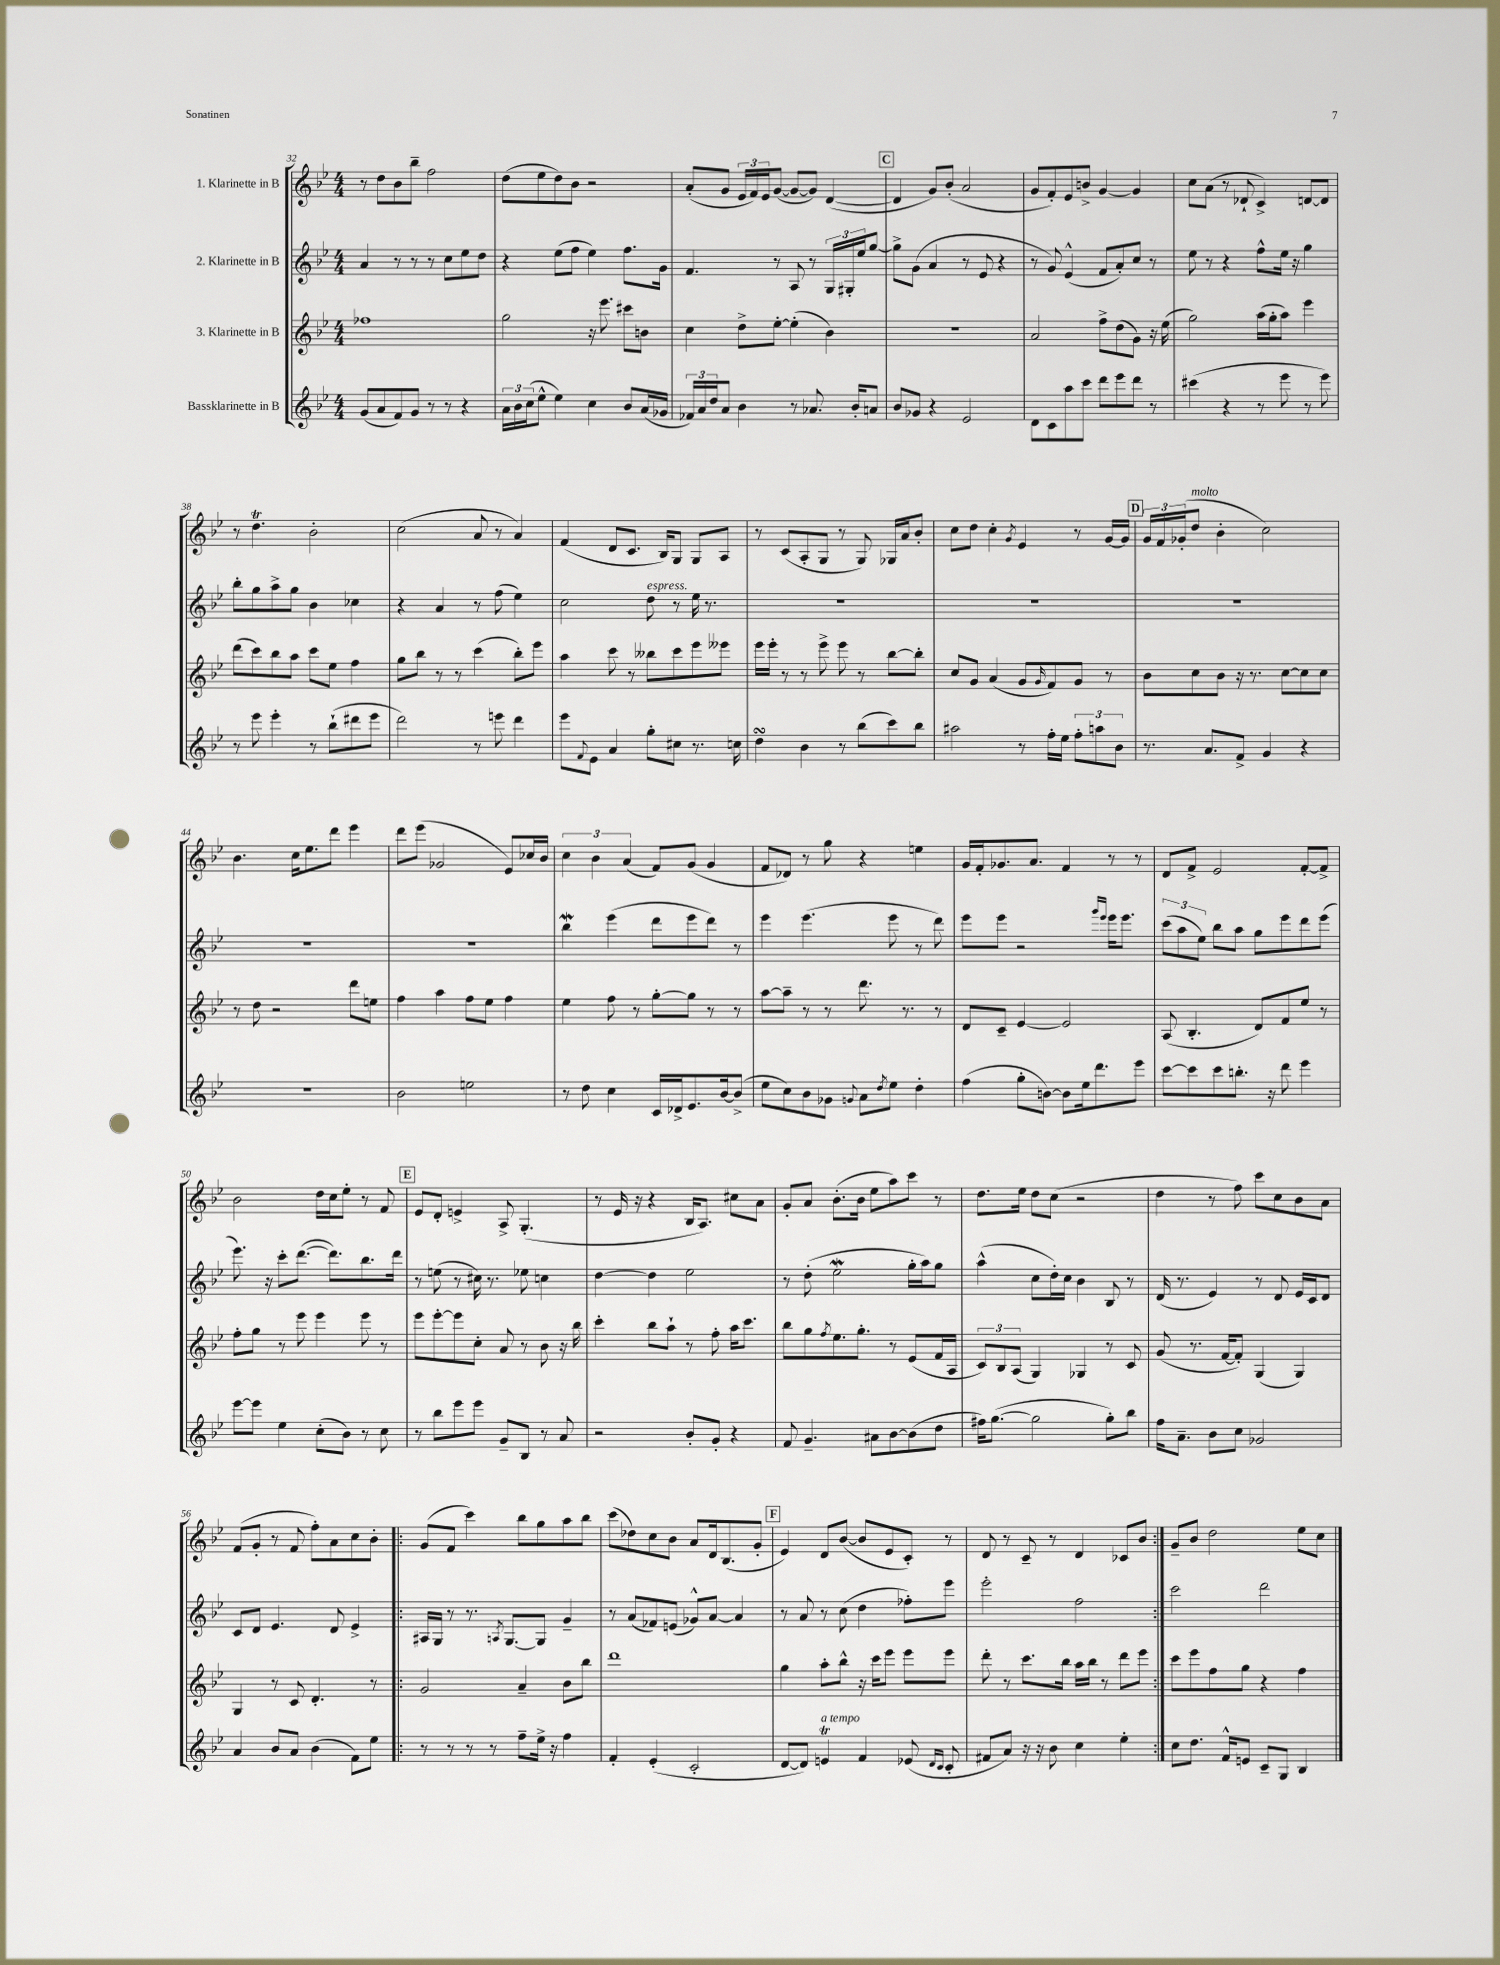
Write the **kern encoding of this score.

**kern	**kern	**kern	**kern
*staff4	*staff3	*staff2	*staff1
*clefG2	*clefG2	*clefG2	*clefG2
*k[b-e-]	*k[b-e-]	*k[b-e-]	*k[b-e-]
*M4/4	*M4/4	*M4/4	*M4/4
(8g/L	1ff-	4a/	8r
8a/	.	.	8dd\L
8f/)	.	8r	8b-\
8g/J	.	8r	8bb-~\J
8r	.	8r	2ff\
8r	.	8cc\L	.
4r	.	8ee-\	.
.	.	8dd\J	.
=	=	=	=
24a\LL	2gg\	4r	(8dd\L
24b-\	.	.	.
(24cc\J	.	.	.
8ee-^^\J	.	.	8ee-\
4ee-\)	.	(8ee-\L	8dd\)
.	.	8ff\J	8b-\J
4cc\	16r	4ee-\)	2r
.	8.eee-\	.	.
8b-/L	8ccc#\L	8.ff\L	.
(16a/L	8b\J	.	.
16g-/JJ	.	16g\Jk	.
=	=	=	=
24f-/LL)	4cc\	4.f/	(8a'/L
24a/	.	.	.
24dd/J	.	.	.
8a/J	.	.	8g/J
4b-\	8dd^\L	.	24e-/LL
.	.	.	24f/)
.	.	.	24e-/J
.	[8ee-'\J	8r	([8g/J
8r	(4ee-'\]	8A/	8g/_L
8.a-/	.	8r	8g/]J)
.	4b-\)	24G/LL	([4d/
.	.	24G#'/	.
16b-'/LK	.	.	.
.	.	24ee-/J	.
8a/J	.	[8gg/J	.
=	=	=	=
8b-/L	1r	8gg^\]L	4d/]
8g-/J	.	(8g\J	.
4r	.	4a/	8g/L)
.	.	.	(8b-'/J
2e-/	.	8r	2a/
.	.	8e-/	.
.	.	4r	.
=	=	=	=
8d\L	2a/	8r	8g/L
8c\	.	8g/)	8f'/)
8aa\	.	(4e-^^/	8e-/
8ccc\J	.	.	8b^/J
8ddd\L	8ff^\L	8f/L	[4g/
8eee-\	(8dd\	8a'/)	.
8ddd\J	8g\J)	8cc/J	4g/]
8r	16r	8r	.
.	(16ee-\	.	.
=	=	=	=
(4ccc#\	2gg\)	8ee-\	8cc\L
.	.	8r	(8a\J
4r	.	4r	8r
.	.	.	8d-`/
8r	(16aa\LL	8ff^^\L	4c^/)
.	16gg'\J	.	.
8eee-\	8aa\J)	16ee-\Jk	.
.	.	16r	.
8r	4eee-\	4gg\	[8d/L
8eee-\)	.	.	8d/]J
=	=	=	=
8r	(8ddd\L	8bb-'\L	8r
8eee-\	8ccc\)	8gg\	4.dd\
4eee-'\	8bb-\	8aa^\	.
.	8aa\J	8gg\J	.
8r	8ccc\L	4b-\	2b-'\
(8bb-`\L	8ee-\J	.	.
8ddd#\	4ff\	4cc-\	.
8eee-\J	.	.	.
=	=	=	=
2ddd\)	8gg\L	4r	(2cc\
.	8bb-\J	.	.
.	8r	4a/	.
.	8r	.	.
8r	(4ccc\	8r	8a/
8eee\	.	(8ff\	8r
4ddd\	8bb-'\L)	4ee-\)	4a/)
.	8eee-\J	.	.
=	=	=	=
8eee-\L	4aa\	2cc\	(4f/
8qqf/	.	.	.
8e-\J	.	.	.
4a/	8ccc\	.	8d/L
.	8r	.	8.c/J
8gg'\L	8bb--\L	8dd\	.
.	.	.	16B-/LK)
8cc#\J	8ccc\	8r	8G/J
8.r	8eee-\	16ee-\	8G/L
.	.	8.r	.
.	8eee--\J	.	8A/J
16cc\	.	.	.
=	=	=	=
4dd\	16eee-\LL	1r	8r
.	16eee-'\JJ	.	.
.	8r	.	(8c/L
4b-\	8r	.	8A'/
.	8eee-^\	.	8G/J
8r	8eee-\	.	8r
(8bb-\L	8r	.	8G/)
8ccc\)	[8bb-\L	.	16G-/LL
.	.	.	16a/J
8bb-\J	8bb-'\]J	.	8b-'/J
=	=	=	=
2aa#\	8cc/L	1r	8cc\L
.	8g/J	.	8dd\J
.	(4a/	.	4cc'\
.	.	.	8qg/
8r	8g/L	.	4e-/
.	16qqg/	.	.
16ff'\LL	8f/)	.	.
16ee-\JJ	.	.	.
12ff'\L	8g/J	.	8r
12aa\	.	.	.
.	8r	.	[16g/LL
12b-\J	.	.	.
.	.	.	16g/]JJ
=	=	=	=
8.r	8b-\L	1r	24g/LL
.	.	.	24f/
.	.	.	(24g-'/J
.	8cc\	.	8dd/J
8.a/L	.	.	.
.	8b-\J	.	4b-'\
8f^/J	16r	.	.
.	8.r	.	.
4g/	.	.	2cc\)
.	[8cc\L	.	.
4r	8cc\]	.	.
.	8cc\J	.	.
=	=	=	=
1r	8r	1r	4.b-\
.	8dd\	.	.
.	2r	.	.
.	.	.	16cc\LK
.	.	.	8.ee-\
.	.	.	8ddd\J
.	8ddd\L	.	4eee-\
.	8ee\J	.	.
=	=	=	=
2b-\	4ff\	1r	8ddd\L
.	.	.	(8eee-\J
.	4aa\	.	2g-/
2ee\	8ff\L	.	.
.	8ee-\J	.	.
.	4ff\	.	8e-/L)
.	.	.	16cc-/L
.	.	.	16b-/JJ
=	=	=	=
8r	4ee-\	4bb-\	6cc\
8dd\	.	.	.
.	.	.	6b-\
4cc\	8ff\	(4eee-\	.
.	.	.	(6a/
.	8r	.	.
16c/LL	[8gg'\L	8ddd\L	8f/L)
16d-^/J	.	.	.
8.e-/	8gg\]J	8eee-\	(8g/J
.	8r	8ddd\J)	4g/
[16b-/k	.	.	.
(8b-^/]J	8r	8r	.
=	=	=	=
8ee-\L	[8aa\L	4eee-\	8f/L
8cc\)	8aa~\]J	.	8d-/J)
8b-\	8r	(4.eee-\	8r
8g-\J	8r	.	8gg\
8qqg/	.	.	.
8a\L	8.ddd\	.	4r
8qdd/	.	.	.
8ee-\J	.	8eee-\	.
.	8.r	.	.
4dd'\	.	8r	4ee\
.	8r	8ddd\)	.
=	=	=	=
(4ff\	8d/L	8eee-\L	16g/LL
.	.	.	16f'/J
.	8c~/J	8eee-\J	8.g-/
8gg'\L	[4e-/	2r	.
.	.	.	8.a/J
[8b\J)	.	.	.
8b\]L	2e-/]	.	4f/
16ee-\k	.	.	.
8.ddd\	.	.	.
.	.	16qqggg/LL	.
.	.	16qqeee-/JJ	.
.	.	16eee-\LK	8r
.	.	8.eee-\J	.
8eee-\J	.	.	8r
=	=	=	=
[8ccc\L	(8A/	(12ccc\L	8d/L
.	.	12aa\	.
8ccc\]	4.B-'/	.	8f^/J
.	.	12ee-\J)	.
8ccc\	.	8bb-\L	2e-/
8.bb'\J	.	8aa\J	.
.	8d/L)	8gg\L	.
16r	.	.	.
8ddd\	8f/	8eee-\	.
4eee-\	8ee-/J	8ddd\	[8f'/L
.	8r	(8eee-\J	8f^/]J
=	=	=	=
[8eee-\L	8ff'\L	8.eee-\)	2b-\
8eee-\]J	8gg\J	.	.
.	.	16r	.
4ee-\	8r	8ccc'\L	.
.	8eee-\	([8.ddd\J	.
(8cc'\L	4eee-\	.	16dd\LL
.	.	8.ddd\]L)	16cc\J
8b-\J)	.	.	8ee-'\J
8r	8eee-\	8.bb-\	8r
8cc\	8r	.	8f/
.	.	16ddd\Jk	.
=	=	=	=
8r	8eee-\L	8r	8e-/L
8bb-\L	[8eee-'\	(8ee\	8d'/J
8eee-\	8eee-\]	8r	4e^/
8eee-\J	8cc'\J	16cc#\)	.
.	.	8.r	.
8g~/L	8a/	.	8A^/
8B-/J	8r	8ee-\	(4.G'/
8r	8b-\	4cc\	.
8a/	16r	.	.
.	16bb-\	.	.
=	=	=	=
2r	4ccc'\	[4dd\	8r
.	.	.	16e-/
.	.	.	16r
.	8bb-\L	4dd\]	4r
.	8aa`\J	.	.
8b-'/L	8r	2ee-\	16B-/LK
.	.	.	8.A/J)
8g'/J	8ff'\	.	.
4r	16aa\LK	.	8cc#\L
.	8.ccc\J	.	.
.	.	.	8a\J
=	=	=	=
8f/	8bb-\L	8r	8g'/L
4.g~/	8gg\	(8dd'\	8a/J
.	8qff/	.	.
.	8.ee-\	2ee-\	(8.b-'\L
.	8.gg'\J	.	16b-\Jk
8a#\L	.	.	8ee-\L
[8b-\	8r	.	8aa\)
(8b-\]	(8e-/L	16gg'\LL	8ccc\J
.	.	16aa\J)	.
8dd\J	16f/L	8gg\J	8r
.	16A/JJ	.	.
=	=	=	=
16ff#\LK)	12c/L)	(4aa^^\	8.dd\L
([8.gg\J	.	.	.
.	12B-/	.	.
.	(12A/J	.	.
.	.	.	16ee-\Jk
2gg\]	4G/)	8cc\L	8dd\L
.	.	16dd'\L)	(8cc\J
.	.	16cc\JJ	.
.	4G-/	4b-\	2r
8gg'\L)	8r	8B-/	.
8bb-\J	8c/	8r	.
=	=	=	=
16ff\LK	(8g/	(16d/	4dd\
8.a~\J	.	8.r	.
.	8.r	.	.
8b-\L	.	4e-/)	8r
.	[16f/LK	.	.
8cc\J	8f'/]J)	.	8ff\)
2g-/	(4G/	8r	8ccc\L
.	.	8d/	8cc\
.	4G/)	16e-/LL	8b-\
.	.	16c/J	.
.	.	8d/J	8a\J
=	=	=	=
4a/	4G/	8c/L	(8f/L
.	.	8d/J	8g'/J
8b-/L	8r	4.e-/	8r
8a/J	8c/	.	8f/
(4b-\	4.d'/	.	8ff'\L)
.	.	8d/	8a\
8f\L)	.	4e-^/	8cc\
8ee-\J	8r	.	8b-'\J
=!|:	=!|:	=!|:	=!|:
8r	2g/	16A#/LL	(8g/L
.	.	16G/JJ	.
8r	.	8r	8f/J
8r	.	8.r	4ccc\)
8r	.	.	.
.	.	8qA/	.
.	.	[8.G/L	.
8ff~\L	4a~/	.	8bb-\L
16ee-^\Jk	.	8G/]J	8gg\
16r	.	.	.
4ff\	8b-\L	4g~/	8aa\
.	8bb-\J	.	8bb-\J
=	=	=	=
4f'/	1ddd	8r	(8ccc\L
.	.	(8a/L	8dd-\)
(4e-'/	.	8f-/)	8cc\
.	.	(8e/J	8b-\J
2c'/	.	8g-^^/L)	8a/L
.	.	[8a/J	16d/k
.	.	.	(8.B-/
.	.	4a/]	.
.	.	.	8g'/J
=	=	=	=
[8d/L	4gg\	8r	4e-/)
8d/]J)	.	8a/	.
4e/	8aa'\L	8r	8d/L
.	8bb-^^\J	(8cc\	([8b-/J
4f/	16r	4dd\	8b-/]L
.	16ccc\LK	.	.
.	8eee-\J	.	8e-/
(8e-/	8eee-\L	8ff-'\L)	8c'/J)
16qqd/LL	.	.	.
16qqc/JJ	.	.	.
8c'/	8eee-\J	8eee-\J	8r
=	=	=	=
8f#/L	8ddd'\	2eee-'\	8d/
8a/J)	8r	.	8r
16r	8.ccc\L	.	8c~/
16r	.	.	.
8b-\	.	.	8r
.	16bb-\Jk	.	.
4cc\	16aa\LL	2ff\	4d/
.	16bb-\JJ	.	.
.	8r	.	.
4ee-'\	8ddd\L	.	8c-/L
.	8eee-\J	.	8b-/J
=:|!	=:|!	=:|!	=:|!
8cc\L	8ccc\L	2ccc\	8g~/L
8.dd\J	8eee-\	.	8b-/J
.	8ff\	.	2dd\
16f^^/LK	.	.	.
8e/J	8gg\J	.	.
8c~/L	4r	2ddd\	.
8G/J	.	.	.
4B-/	4ff\	.	8ee-\L
.	.	.	8cc\J
==	==	==	==
*-	*-	*-	*-
